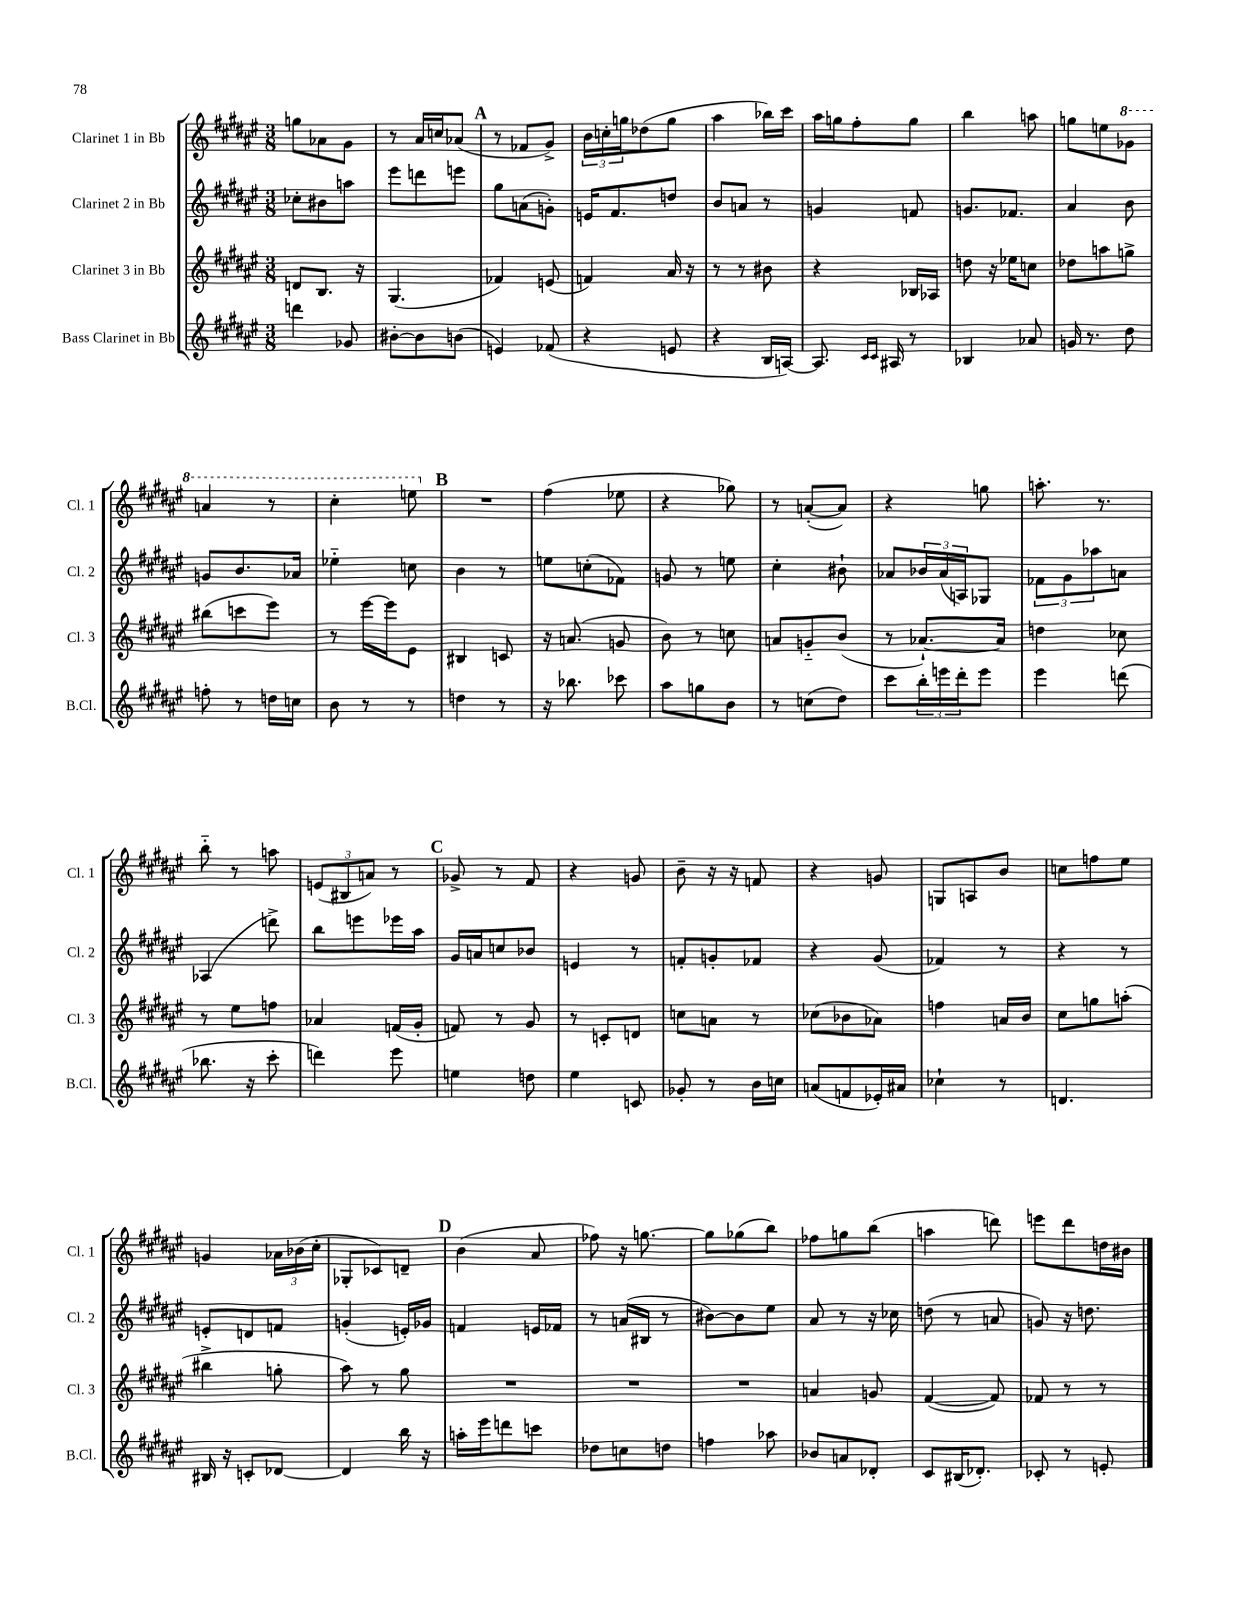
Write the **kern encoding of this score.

**kern	**kern	**kern	**kern
*part4	*part3	*part2	*part1
*staff4	*staff3	*staff2	*staff1
*I"Bass Clarinet in Bb	*I"Clarinet 3 in Bb	*I"Clarinet 2 in Bb	*I"Clarinet 1 in Bb
*I'B.Cl.	*I'Cl. 3	*I'Cl. 2	*I'Cl. 1
*clefG2	*clefG2	*clefG2	*clefG2
*k[f#c#g#d#a#e#]	*k[f#c#g#d#a#e#]	*k[f#c#g#d#a#e#]	*k[f#c#g#d#a#e#]
*M3/8	*M3/8	*M3/8	*M3/8
=17	=17	=17	=17
4dddn\	8dn/L	8cc-X'\L	8ggn\L
.	8.B/J	8b#X\	8a-X\
8g-X/	.	8aan\J	8g#\J
.	16r	.	.
=18	=18	=18	=18
[8b#X'\L	(4.G#/	8eee#\L	8r
8b#\]	.	8dddn\	16a#/LL
.	.	.	16ccn/J
(8bn\J	.	8eeen\J	(8a-X/J
!!LO:REH:place=s1:t=A
=19	=19	=19	=19
4en/)	4f-X/)	8gg#\L	8r
.	.	(8an\	8f-X/L
(8f-X/	(8en/	8gn'\J)	8g#^/J)
=20	=20	=20	=20
4r	4fn/)	16en/KL	24b\LL
.	.	.	24ccn'\
.	.	8.f#/	.
.	.	.	24ggn\J
.	.	.	(8dd-X\
8en/	16a#/	8ddn/J	8gg\J
.	16r	.	.
=21	=21	=21	=21
4r	8r	8b/L	4aa#\
.	8r	8an/J	.
16B/LL	8b#X\	8r	16bb-X\LL)
[16An/JJ)	.	.	16ccc#\JJ
=22	=22	=22	=22
8.A/]	4r	4gn/	16aa#\LL
.	.	.	16ggn\J
.	.	.	8ff#'\
16qqc#/LL	.	.	.
16qqc#/JJ	.	.	.
16A#X/	.	.	.
8r	16B-X/LL	8fn/	8gg\J
.	16A-X/JJ	.	.
=23	=23	=23	=23
4B-X/	8ddn\	8.gn/L	4bb\
.	16r	.	.
.	16ee-X\KL	8.f-X/J	.
8a-X/	8ccn\J	.	8aan\
=24	=24	=24	=24
16gn/	8dd-X\L	4a#/	8ggn\L
8.r	.	.	.
.	8aan\	.	8een\
*	*	*	*8va
8dd#\	8ggn^\J	8b\	8gg-X\J
!!LO:LB:g=z
=25	=25	=25	=25
8ffn'\	(8bb#X\L	8gn/L	4aan/
8r	8cccn\	8.b/	.
16ddn\LL	8eee#\J)	.	8r
16ccn\JJ	.	16a-X/Jk	.
=26	=26	=26	=26
8b\	8r	4ee-X\	4ccc#'\
8r	[16eee#\LL	.	.
.	16eee#\J]	.	.
8r	8e#\J	8ccn\	8eeen\
!!LO:REH:place=s1:t=B
=27	=27	=27	=27
*	*	*	*X8va
4ddn\	4B#X/	4b\	4.r
8r	8cn/	8r	.
=28	=28	=28	=28
16r	16r	8een\L	(4ff#\
8.bb-X\	(8.an/	.	.
.	.	(8ccn'\	.
8ccc-X\	8gn/	8f-X\J)	8ee-X\
=29	=29	=29	=29
8aa#\L	8b\)	8gn/	4r
8ggn\	8r	8r	.
8b\J	8ccn\	8een\	8gg-X\)
=30	=30	=30	=30
8r	8an/L	4cc#'\	8r
(8ccn\L	8gn/	.	([8an'/L
8dd#\J)	(8b/J	8b#X`\	8a/J])
=31	=31	=31	=31
8ccc#\L	8r	8a-X/L	4r
24bb'\L	[8.a-X`/L)	24b-X/L	.
24eeen\	.	(24a-/	.
24ddd#'\J	.	24An/J)	.
8eee\J	.	8G-X/J	8ggn\
.	16a-/Jk]	.	.
=32	=32	=32	=32
4eee#\	4ddn\	12f-X\L	8.aan'\
.	.	12g#\	.
.	.	12aa-X\	.
.	.	.	8.r
(8dddn\	8cc-X\	8an\J	.
!!LO:LB:g=z
=33	=33	=33	=33
8.bb-X\	8r	(4A-X/	8bb\
.	8ee#\L	.	8r
16r	.	.	.
8ccc#'\	8ffn\J	8dddn^\)	8aan\
=34	=34	=34	=34
4dddn\)	4a-X/	8bb\L	(12en/L
.	.	.	12B#X/
.	.	8eeen\	.
.	.	.	12an/J)
8eee#\	(16fn/LL	16eee-X\L	8r
.	16g#'/JJ	16aa#\JJ	.
!!LO:REH:place=s1:t=C
=35	=35	=35	=35
4een\	8fn/)	16g#/LL	8g-X^/
.	.	16an/J	.
.	8r	8ccn/	8r
8ddn\	8g#/	8b-X/J	8f#/
=36	=36	=36	=36
4ee#\	8r	4en/	4r
.	8cn'/L	.	.
8cn/	8dn/J	8r	8gn/
=37	=37	=37	=37
8g-X'/	8ccn\L	8fn'/L	8b~\
8r	8an\J	8gn'/	16r
.	.	.	16r
16b\LL	8r	8f-X/J	8fn/
16ccn\JJ	.	.	.
=38	=38	=38	=38
(8an/L	(8cc-X\L	4r	4r
8fn/	8b-X\	.	.
16e-X'/L)	8a-X\J)	(8g#/	8gn/
16a#X/JJ	.	.	.
=39	=39	=39	=39
4cc-X`\	4ffn\	4f-X/)	8Gn/L
.	.	.	8An/
8r	16an/LL	8r	8b/J
.	16b/JJ	.	.
=40	=40	=40	=40
4.dn/	8cc#\L	4r	8ccn\L
.	8ggn\	.	8ffn\
.	(8aan'\J	8r	8ee#\J
!!LO:LB:g=z
=41	=41	=41	=41
16B#X/	4bb#X^\	8en'/L	4gn/
16r	.	.	.
8cn'/L	.	8dn/	.
[8d-X/J	8ggn'\	8fn/J	24a-X\LL
.	.	.	(24b-X\
.	.	.	24cc#'\JJ
=42	=42	=42	=42
4d-/]	8aa#\)	(4gn'/	8G-X'/L
.	8r	.	8c-X/)
16bb\	8gg#\	16en'/LL)	8dn~/J
16r	.	16g-X/JJ	.
!!LO:REH:place=s1:t=D
=43	=43	=43	=43
16aan'\LL	4.r	4fn/	(4b\
16eee#\J	.	.	.
8dddn\	.	.	.
8cccn\J	.	16en/LL	8a#/
.	.	16f-X/JJ	.
=44	=44	=44	=44
8dd-X\L	4.r	8r	8ff-X\)
8ccn\	.	(16an/LL	16r
.	.	16B#X/JJ	[8.ggn\
8ddn\J	.	8r	.
=45	=45	=45	=45
4ffn\	4.r	[8b#X\L)	8gg\L]
.	.	8b#\]	(8gg-X\
8aa-X\	.	8ee#\J	8bb\J)
=46	=46	=46	=46
8b-X/L	4an/	8a#/	8ff-X\L
8an/	.	8r	8ggn\
8d-X'/J	8gn/	16r	(8bb\J
.	.	16cc-X\	.
=47	=47	=47	=47
8c#/L	([4f#/	(8ddn\	4aan\
(16B#X/K	.	8r	.
8.d-X'/J)	.	.	.
.	8f#/])	8an/	8dddn\)
=48	=48	=48	=48
8c-X'/	8f-X/	8gn/)	8eeen\L
8r	8r	16r	8ddd#\
.	.	8.ddn\	.
8en'/	8r	.	16ddn\L
.	.	.	16b#X\JJ
==	==	==	==
*-	*-	*-	*-
